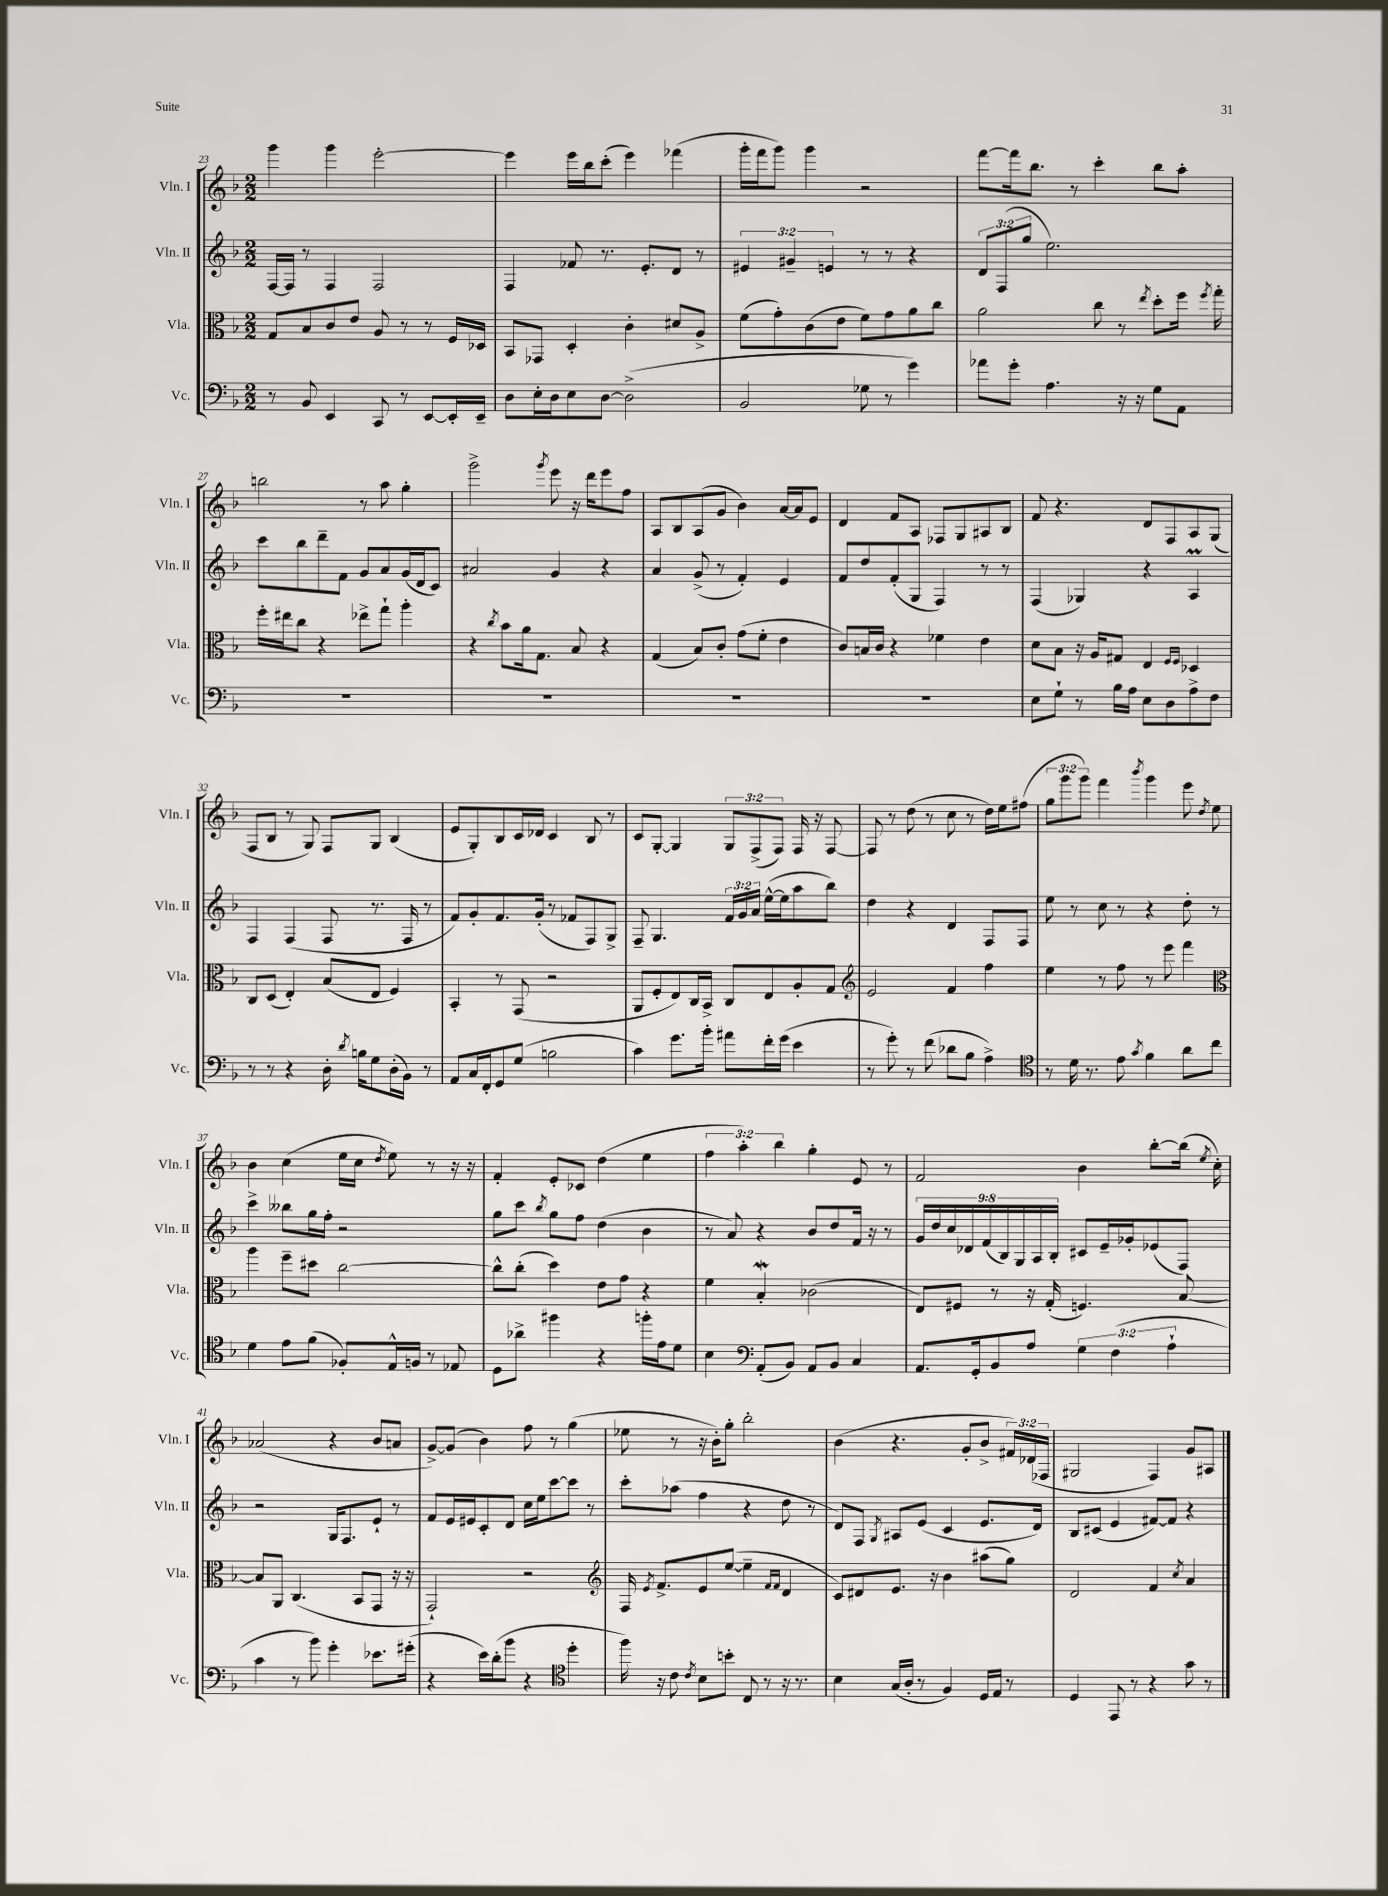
<<
\new StaffGroup <<
\new Staff = "s0" \with { instrumentName = "Vln. I" shortInstrumentName = "Vln. I" } {
    \clef treble \key f \major \numericTimeSignature \time 2/2 \override Staff.TupletNumber.text = #tuplet-number::calc-fraction-text
    \autoBeamOff g'''4 g'''4 e'''2~-. |
    e'''4 e'''16[ bes''16 c'''8]-.( e'''4) fes'''4( |
    g'''16[-. f'''16 g'''8]) g'''4 r2 |
    f'''8[~ f'''16 bes''8.] r8 c'''4-. bes''8[ a''8]-. |
    b''2 r8 a''8 g''4-. |
    g'''2-> \acciaccatura { g'''8 } e'''8 r16 d'''16[ e'''8 f''8] |
    a8[ bes8 a8( g'8] bes'4) a'16[~ a'16 e'8] |
    d'4 f'8[ a8] fes8[ g8 ais8 bes8] |
    f'8 r4. d'8[ f8 a8 g8]( |
    f8[ bes8] r8 g8) f8[ g8] bes4( |
    e'8[ g8-.) bes8 c'16 des'16] c'4 bes8 r8 |
    c'8[ g8]~-. g4 \tuplet 3/2 { g8[ f8->( f8]) } f16 r16 f8~ |
    f8 r8 d''8( r8 c''8 r8 d''16[) e''16 fis''8]( |
    \tuplet 3/2 { g''8[ g'''8 g'''8]) } f'''4 \acciaccatura { bes'''8 } g'''4 e'''8 \acciaccatura { d''8 } e''8 |
    bes'4 c''4( e''16[ c''16] \acciaccatura { d''8 } e''8) r8 r16 r16 |
    f'4-. e'8[-. ces'8] d''4( e''4 |
    \tuplet 3/2 { f''4 a''4-.) bes''4 } g''4-. e'8 r8 |
    f'2 bes'4 bes''8[~-. bes''16]( \acciaccatura { e''8 } c''16-.) |
    aes'2( r4 bes'8[ a'8] |
    g'8[~->) g'8]( bes'4) f''8 r8 g''4( |
    ees''8 r8 r16 bes'16[-.) g''8]-. bes''2-. |
    bes'4( r4. g'8[-. bes'8]-> \tuplet 3/2 { fis'16[) des'16( fes16] } |
    gis2 f4) g'8[ ais8] \bar "|." |
}
\new Staff = "s1" \with { instrumentName = "Vln. II" shortInstrumentName = "Vln. II" } {
    \clef treble \key f \major \numericTimeSignature \time 2/2 \override Staff.TupletNumber.text = #tuplet-number::calc-fraction-text
    \autoBeamOff f16[~ f16] r8 f4 f2 |
    f4 fes'8 r8. e'8.[-. d'8] r8 |
    \tuplet 3/2 { eis'4 gis'4-- e'4 } r8 r8 r4 |
    \tuplet 3/2 { d'8[ f8( g''8] } e''2.) |
    c'''8[ bes''8 d'''8-- f'8] g'8[ a'8 g'16( d'16 c'8]) |
    ais'2 g'4 r4 |
    a'4 g'8->( r8 f'4-.) e'4 |
    f'8[ d''8 f'8-.( g8] f4) r8 r8 |
    f4( ges4) r4 a4\prall |
    f4 f4( f8 r8. f16 r8 |
    f'8[) g'8-. f'8. g'16]-.( r8 fes'8[ f8) g8]-> |
    f8-- g4. \tuplet 3/2 { f'16[ g'16 a'16] } e''16[~-^( e''16 a''8 bes''8]) |
    d''4 r4 d'4 f8[ f8] |
    e''8 r8 c''8 r8 r4 d''8-. r8 |
    c'''4-> beses''8[ g''16 f''16]-. r2 |
    g''8[ c'''8] \acciaccatura { bes''8 } g''8[ f''8] d''4( bes'4 |
    r8 a'8) r4 bes'8[ d''8 f'16] r16 r8 |
    \tuplet 9/8 { g'16[ d''16 c''16 des'16 f'16( bes16) g16 a16 bes16]-. } cis'8[ e'16-- ges'16-. ees'8( f8]) |
    r2 g16[ f8. e'8]-! r8 |
    f'8[ e'16 eis'16 c'8-. d'8] c''16[ e''16 c'''8~ c'''8] r8 |
    c'''8[-. aes''8]( f''4 r4 d''8 r8 |
    d'8[) f8] \acciaccatura { g8 } ais8[ e'8]( c'4 e'8.[ d'16]) |
    bes8[ cis'8]( e'4 fis'8[~) fis'8] r4 \bar "|." |
}
\new Staff = "s2" \with { instrumentName = "Vla." shortInstrumentName = "Vla." } {
    \clef alto \key f \major \numericTimeSignature \time 2/2
    \autoBeamOff g8[ bes8 c'8 e'8] a8 r8 r8 f16[ des16] |
    bes,8[ ges,8] d4-. c'4-. dis'8[ a8]-> |
    f'8[( g'8-.) c'8( e'8] f'8[) g'8 a'8 c''8] |
    a'2 c''8 r8 \acciaccatura { e''8 } d''8[-. f''16] \acciaccatura { f''8 } g''16-. |
    f''16[-. eis''16 c''8] r4 ees''8[-> g''8]-! a''4-. |
    r4 \acciaccatura { c''8 } bes'8[ a'16 g8.] bes8 r4 |
    g4( bes8[) c'8]-. g'8[( f'8]-. e'4 |
    c'8[) b16 c'16] r4 fes'4 e'4 |
    d'8[ bes8] r16 a16[ gis8] e4 \grace { f16[ f16] } des4 |
    c8[ d8]( e4-.) bes8[( e8] f4) |
    bes,4-. r8 g,8( r2 |
    a,8[ f8-. e8) c16 bes,16]-> c8[ e8 a8-. g8] |
    \clef treble e'2 f'4 f''4 |
    e''4 r8 f''8 r8 e'''8 f'''4 |
    \clef alto a''4 f''8[-- dis''8] c''2~ |
    c''8[-^ c''8]-.( d''4) e'8[ g'8] r4 |
    f'4 bes4-.\mordent ces'2( |
    e8[) fis8] r8 r16 g16-.( f4.) bes8~ |
    bes8[ a,8] c4.( bes,8[ g,8] r16 r16 |
    g,2-!) r2 |
    \clef treble f16 \acciaccatura { e'8 } f'8.[-> e'8 e''8]~( e''4-- \grace { f'16[ f'16] } d'4 |
    c'8[) dis'8 e'8.] r16 bes'4 ais''8[( g''8]) |
    d'2 f'4 \acciaccatura { c''8 } a'4 \bar "|." |
}
\new Staff = "s3" \with { instrumentName = "Vc." shortInstrumentName = "Vc." } {
    \clef bass \key f \major \numericTimeSignature \time 2/2 \override Staff.TupletNumber.text = #tuplet-number::calc-fraction-text
    \autoBeamOff r8 bes,8 e,4 c,8 r8 e,8[~ e,16-. e,16]-- |
    d8[ e16-. d16 e8 d8]~ d2->( |
    bes,2 ges8 r8 g'4) |
    aes'8[ g'8]-. a4. r16 r16 g8[ a,8] |
    R1 |
    R1 |
    R1 |
    R1 |
    e8[ g8]-! r8 bes16[ a16] e8[ d8 a8-> f8] |
    r8 r8 r4 d16-. \acciaccatura { d'8 } b16[ g8 d16-.( bes,16]) r8 |
    a,8[ c16 f,16-. g,8 g8]( b2 |
    c'4) g'8.[ bes'16]-. ais'8[ f'16-. g'16]( e'4 |
    r8 g'8-.) r8 f'8( des'8[ bes8] a4->) |
    \clef tenor r8 d'16 r8. e'8 \acciaccatura { g'8 } f'4 a'8[ c''8] |
    d'4 e'8[ f'8]( fes8[-.) e16-^ f16] r8 ees8 |
    d8[ aes'8]-> fis''4 r4 f''16[-. e'16 d'8] |
    bes4 \clef bass a,8[-.( bes,8]) a,8[ bes,8] c4 |
    a,8.[ g,16-. bes,8 a8] \tuplet 3/2 { g4 f4( a4-! } |
    c'4 r8 bes'8) g'4-. ees'8.[ gis'16]-.( |
    r4 e'16[) d'16-.( bes'8] r4 \clef tenor d''4-. |
    f''16) r16 c'8 \acciaccatura { c'8 } bes8[ b'8]-. c8 r8 r16 r8. |
    bes4 g16[( a16]-. r8 f4) d16[ e16] r8 |
    d4 e,8 r8 r4 g'8 r8 \bar "|." |
}
>>
>>
\layout { \context { \Score currentBarNumber = #23 } }
